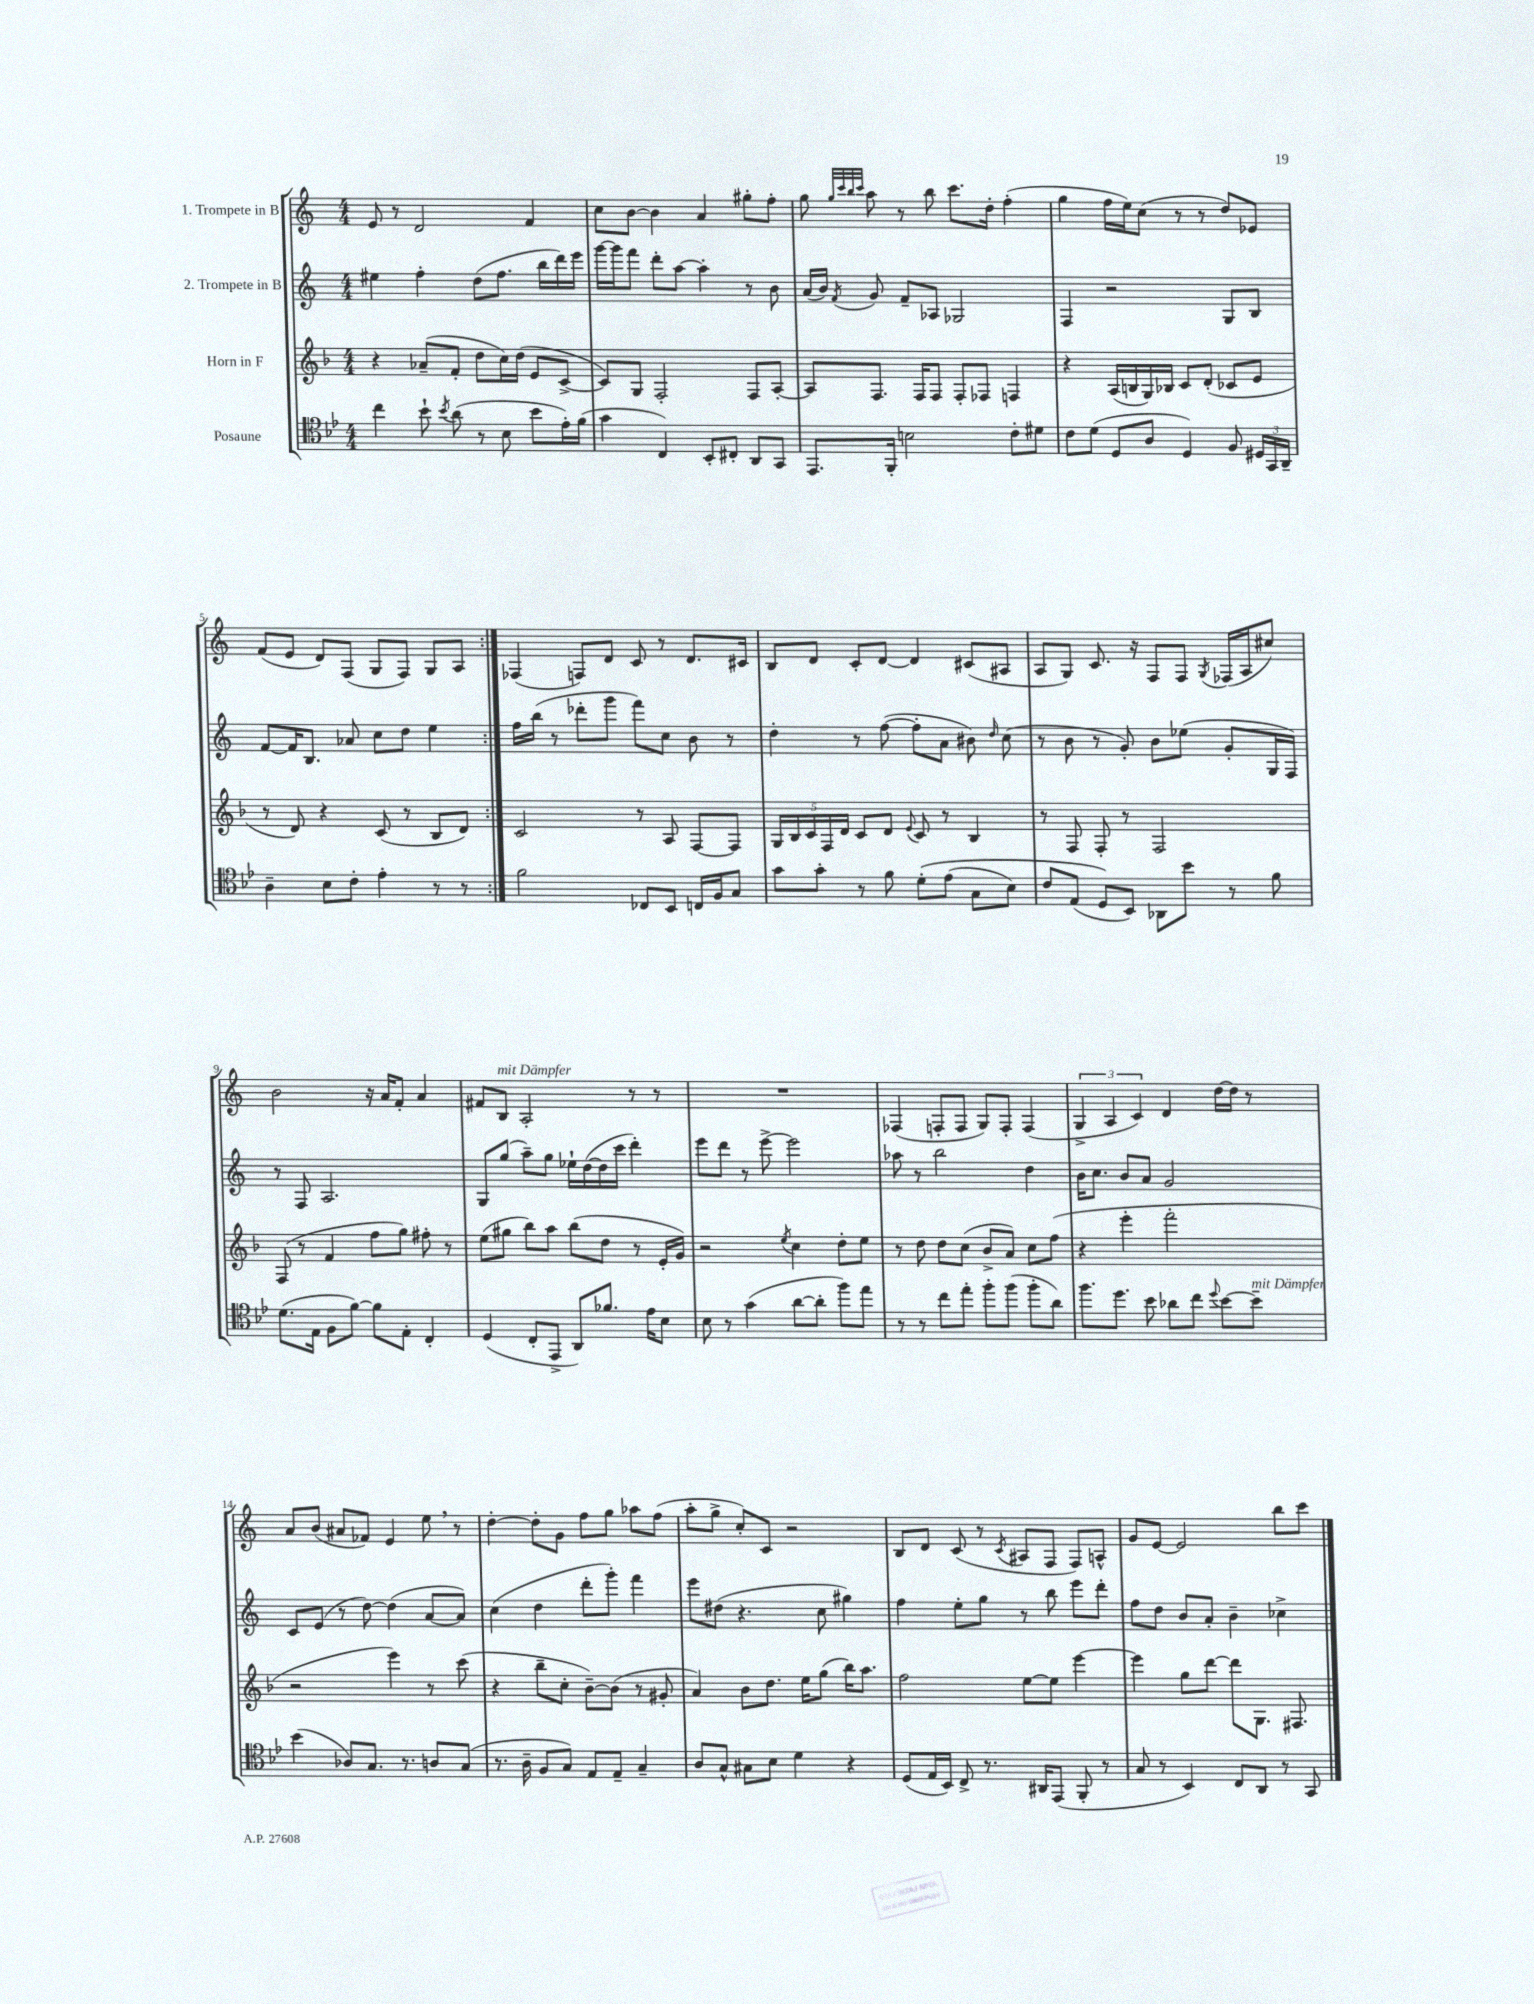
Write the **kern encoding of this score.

**kern	**kern	**kern	**kern
*staff4	*staff3	*staff2	*staff1
*clefC4	*clefG2	*clefG2	*clefG2
*k[b-e-]	*k[b-]	*k[]	*k[]
*M4/4	*M4/4	*M4/4	*M4/4
4cc\	4r	4ee#\	8e/
.	.	.	8r
8b-`\	(8a-~/L	4ff'\	2d/
8qb-/	.	.	.
(8a\	8f'/J	.	.
8r	8dd\L	(8dd\L	.
8B-\	16cc\L)	8.ff\J	.
.	(16dd\JJ	.	.
8b-\L	8e/L	.	4f/
.	.	16bb\LL	.
16e-'\L)	[8c^/J	16ddd\)	.
(16f\JJ	.	16eee\JJ	.
=	=	=	=
4g\	8c/]L)	[16ggg\LL	8cc\L
.	.	16ggg\]J	.
.	8G/J	8fff\J	[8b\J
4C/)	2F'/	8ddd'\L	4b\]
.	.	[8aa\J	.
8BB-'/L	.	4aa'\]	4a/
8C#'/J	.	.	.
8AA/L	8F/L	8r	8gg#'\L
8GG/J	[8A'/J	8b\	8ff'\J
=	=	=	=
8.EE-/L	8A/]L	(16a/LL	8gg\
.	.	16b/JJ)	.
.	.	.	32qqgg/LLL
.	.	.	32qqccc/
.	.	.	32qqbb/
.	.	8qf/	32qqccc/JJJ
.	8.F/J	8g/	8aa\
16FF'/Jk	.	.	.
2B\	.	8f~/L	8r
.	16F/LK	.	.
.	8F/J	8A-/J	8bb\
.	8F'/L	2G-/	8.ccc\L
.	8F-/J	.	.
.	.	.	16dd'\Jk
8c'\L	4F/	.	(4ff'\
8d#\J	.	.	.
=	=	=	=
8c\L	4r	4F/	4gg\
(8d\J	.	.	.
8D/L	(16A/LL	2r	16ff\LL
.	16B/	.	16ee\J)
8A/J	16G/)	.	(8cc\J
.	16B-/JJ	.	.
4D/)	8c/L	.	8r
.	(8d'/J	.	8r
8F/	8c-/L	8G/L	8dd/L)
24D#/LL	8e/J	8B/J	8e-/J
24GG/	.	.	.
24AA~/JJ	.	.	.
=	=	=	=
4A~\	8r	[8f/L	(8f/L
.	8d/)	16f/]K	8e/J
.	.	8.B/J	.
8B-\L	4r	.	8d/L)
8c'\J	.	8a-/	(8F/J
4e-'\	(8c/	8cc\L	8G/L
.	8r	8dd\J	8F/J)
8r	8B-/L	4ee\	8G/L
8r	8d/J)	.	8A/J
=:|!	=:|!	=:|!	=:|!
2f\	2c/	16ff\LL	(4F-/
.	.	(16bb\JJ	.
.	.	8r	.
.	.	8ddd-'\L	8F/L)
.	.	8ggg\J	8d/J
8C-/L	8r	8fff\L)	8c/
8BB-/J	8A/	8cc\J	8r
16C/LL	[8F/L	8b\	8.d/L
16F/J	.	.	.
8G/J	8F/]J	8r	.
.	.	.	16c#/Jk
=	=	=	=
8g\L	20G/LL	4dd'\	8B/L
.	20B-/	.	.
.	20c/	.	.
8g'\J	.	.	8d/J
.	20F/	.	.
.	20d/JJ	.	.
8r	8c/L	8r	8c'/L
8f\	8d/J	([8ff\	[8d/J
.	8qqe/	.	.
&(8d'\L	8c/	8ff'\]L	4d/]
(8e-\J	8r	8a\J	.
8G\L	4B-/	8b#\)	(8c#/L
.	.	16qqdd/	.
8B-\J)	.	(8cc\	8A#/J
=	=	=	=
8c/L	8r	8r	8A/L
(8E-/J	8F/	8b\	8G/J)
8D/L&)	8F'/	8r	8.c/
8BB-/J)	8r	8g'/)	.
.	.	.	16r
8AA-\L	2F/	8b\L	8F/L
8b-\J	.	(8ee-\J	8F/J
.	.	.	8qG/
8r	.	8g'/L	(16F-/LL
.	.	.	16A/J
8f\	.	16G/L	8cc#/J)
.	.	16F/JJ)	.
=	=	=	=
(8.d\L	(8F/	8r	2b\
.	8r	8F/	.
16E-\Jk	.	.	.
8F\L	4f/	2.A/	.
[8f\J)	.	.	.
8f\]L	8ff\L	.	16r
.	.	.	16a/LK
8E-'\J	8gg\J)	.	8f'/J
4C'/	8ff#'\	.	4a/
.	8r	.	.
=	=	=	=
(4D/	(8ee\L	8G/L	8f#/L
.	8gg#\J	(8gg/J	8B/J
8C'/L	8bb-\L)	8aa~\L)	2A'/
8EE-^/J	8aa\J	8gg\J	.
8AA/L)	(8bb-\L	16ee-`\LL	.
.	.	([16dd\	.
8.f-/J	8dd\J	16dd\]	.
.	.	16ccc\JJ	.
.	8r	4ddd'\)	8r
16e-\LK	.	.	.
8B-\J	16e'/LL	.	8r
.	16g/JJ)	.	.
=	=	=	=
8B-\	2r	8eee\L	1r
8r	.	8ddd\J	.
(4g\	.	8r	.
.	.	[8eee^\	.
.	8qee/	.	.
[8a\L	4cc\	2eee\]	.
8a'\]J	.	.	.
8ff\L)	8dd'\L	.	.
8ee-\J	8ee\J	.	.
=	=	=	=
8r	8r	8aa-\	(4F-/
8r	8dd\	8r	.
8cc\L	8dd\L	2bb\	8F'/L
8ee-'\J	(8cc\J	.	8F/J
8ff'\L	8b-^/L	.	8G/L)
(8ff\J	8a/J)	.	8F'/J
8ff'\L	8cc\L	4dd\	(4F/
8a\J)	(8ff\J	.	.
=	=	=	=
8.ff\L	4r	16b\LK	6G^/
.	.	8.cc\J	.
.	.	.	6A/
8.dd\J	.	.	.
.	4eee'\	8b/L	.
.	.	.	6c/)
8b-\	.	8a/J	.
8a-\L	2fff'\	2g/	4d/
8cc\J	.	.	.
8qqdd/	.	.	.
[8b-\L	.	.	[16dd\LL
.	.	.	16dd\]JJ
8b-~\]J	.	.	8r
=	=	=	=
(4b-\	2r	8c/L	8a/L
.	.	(8e/J	(8b/J
8A-/L)	.	8r	8a#/L
8.G/J	.	[8dd\)	8f-/J)
.	4eee\)	(4dd\]	4e/
8.r	.	.	.
8A/L	8r	[8a/L	8ee\
(8G/J	(8ccc\	8a/]J)	8r
=	=	=	=
8.r	4r	(4cc\	[4dd'\
16A~\	.	.	.
8F/L	8bb-~\L	4dd\	8dd'\]L
8G/J)	8cc'\J	.	8g\J
8E-/L	[8b-~\L)	8ddd'\L	8ff\L
8E-~/J	(8b-\]J	8ggg'\J)	8gg\J
4G~/	8r	4fff\	8aa-\L
.	8g#'/	.	(8ff\J
=	=	=	=
8A/L	4a/)	8eee\L	8aa'\L
8G^^/J	.	(8dd#\J	8gg^\J
8G#\L	8b-\L	4.r	8cc'/L)
8B-\J	8.dd\J	.	8c/J
4d\	.	.	2r
.	16ee\LK	.	.
.	(8gg\J	8cc\	.
4r	16bb-\LK)	4gg#\)	.
.	8.aa\J	.	.
=	=	=	=
(8D/L	2ff\	4ff\	8B/L
16E-/L	.	.	8d/J
16BB-/JJ)	.	.	.
8C^/	.	8ee'\L	(8c/
8.r	.	8gg\J	8r
.	.	.	8qc/
.	[8ee\L	8r	8A#/L
16AA#/LK	.	.	.
(8EE-/J	8ee\]J	8bb\	8F/J
8FF'/	[4eee\	8eee\L	8F/L)
8r	.	8ddd'\J	8A^^/J
=	=	=	=
8G/	4eee\]	8ff\L	8g/L
8r	.	8dd\J	[8e/J
4BB-/)	8gg\L	8b/L	2e/]
.	[8ddd\J	8a'/J	.
8C/L	8ddd\]L	4b~\	.
8AA/J	8.G\J	.	.
8r	.	4cc-^\	8bb\L
.	8.F#/	.	.
8GG/	.	.	8ccc\J
==	==	==	==
*-	*-	*-	*-
